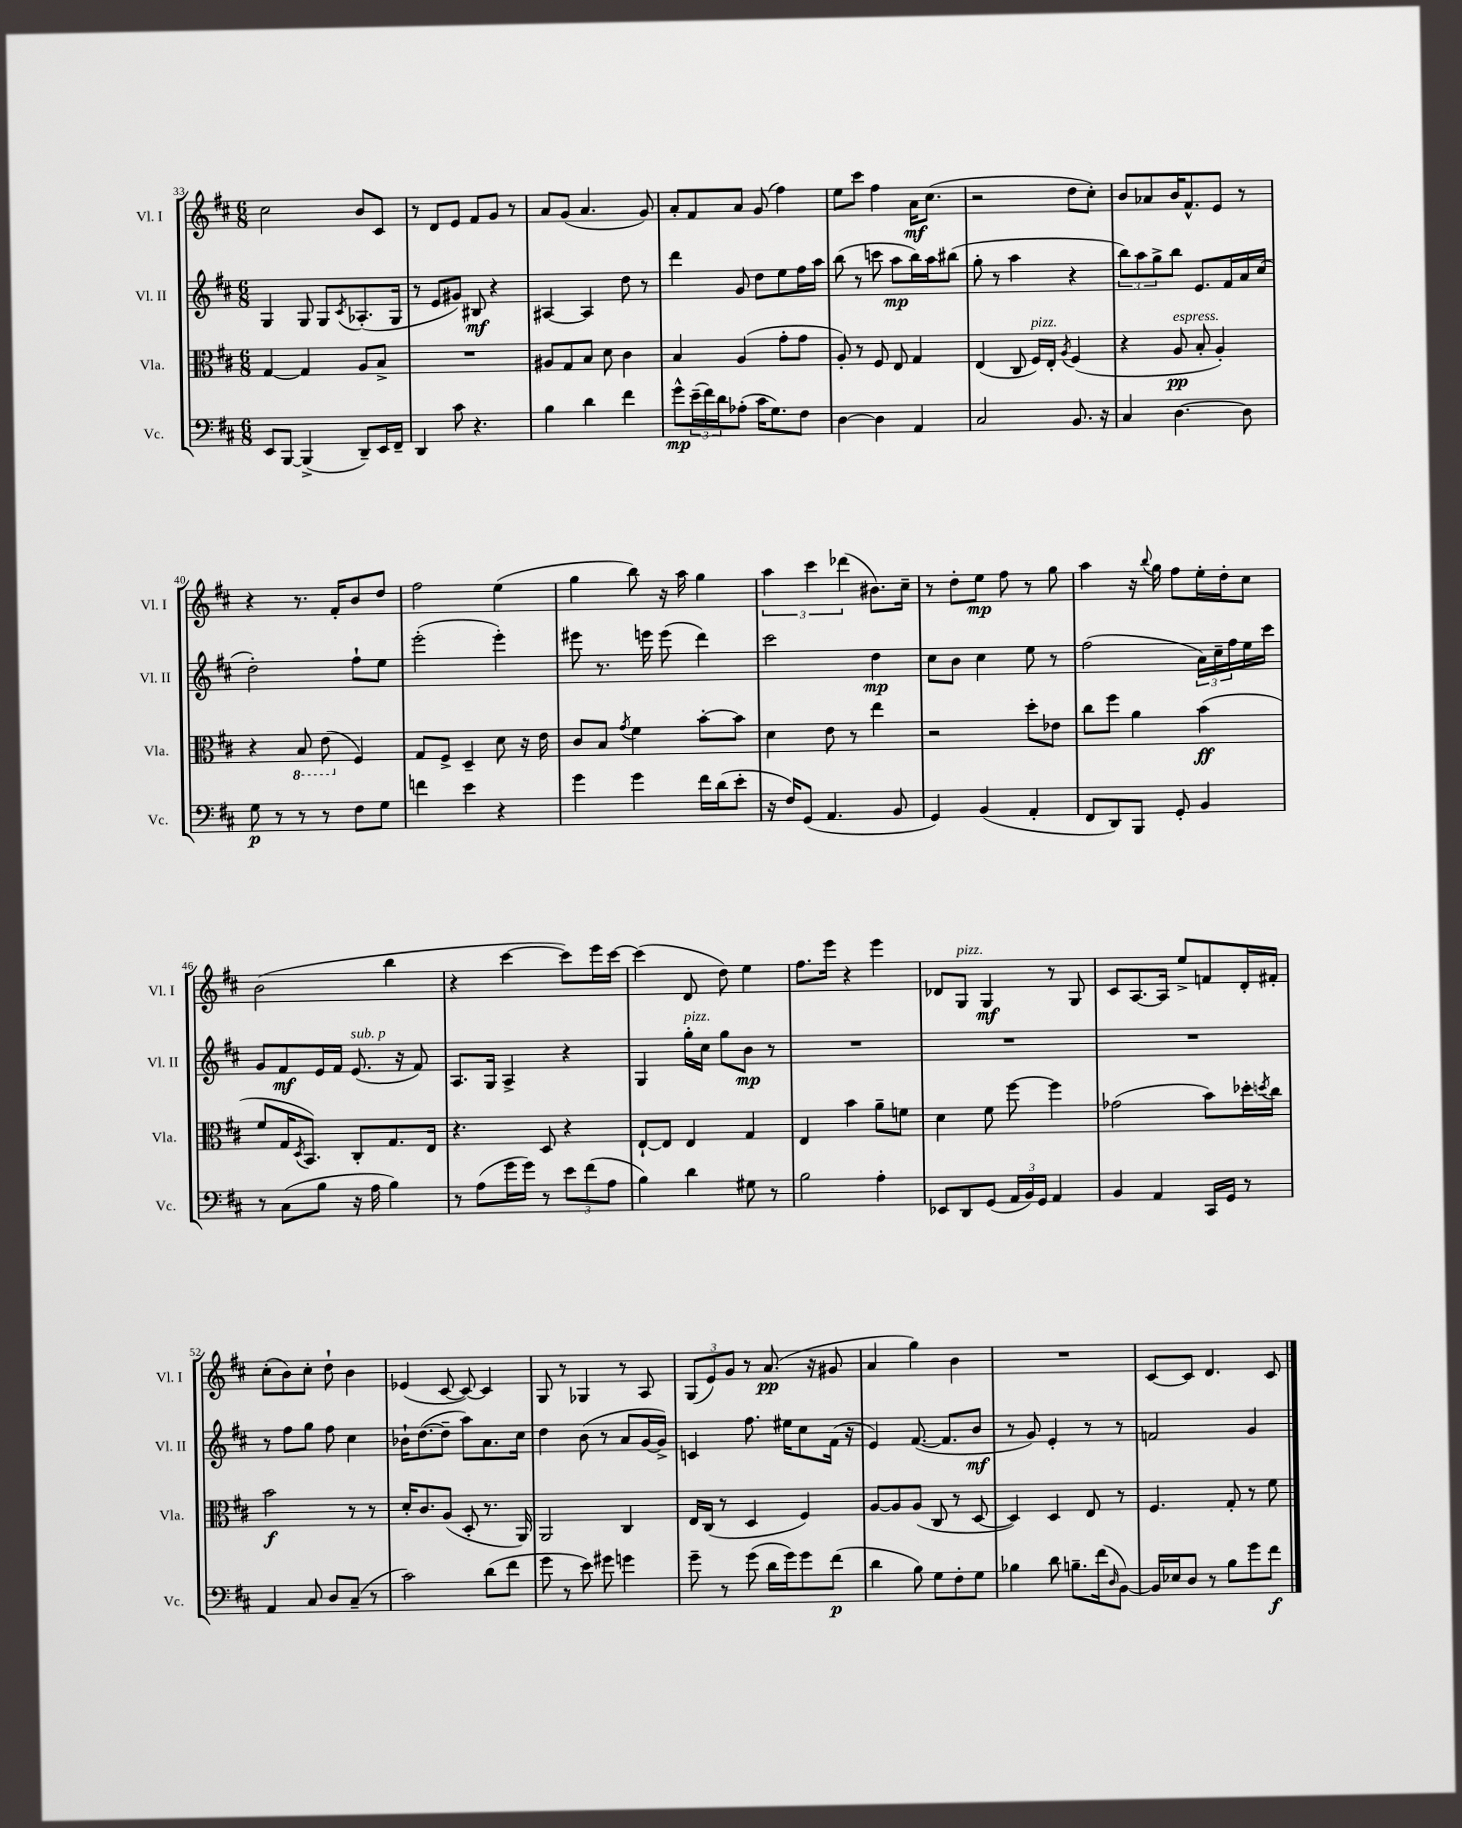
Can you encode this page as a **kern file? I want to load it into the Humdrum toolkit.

**kern	**kern	**kern	**kern
*staff4	*staff3	*staff2	*staff1
*clefF4	*clefC3	*clefG2	*clefG2
*k[f#c#]	*k[f#c#]	*k[f#c#]	*k[f#c#]
*M6/8	*M6/8	*M6/8	*M6/8
8EE/L	[4G/	4G/	2cc#\
[8BBB/J	.	.	.
(4BBB^/]	4G/]	8G/	.
.	.	8G/L	.
.	.	8qc#/	.
8DD~/L)	8A/L	(8.A-'/	8b/L
16EE/L	8B^/J	.	8c#/J
16FF#~/JJ	.	16G/Jk	.
=	=	=	=
4DD/	2.r	8r	8r
.	.	8e/L	8d/L
8c#\	.	8g#/J)	8e/J
4.r	.	8B#/	8f#/L
.	.	4r	8g/J
.	.	.	8r
=	=	=	=
4B\	8A#/L	[4A#/	8a/L
.	8G/	.	(8g/J
4d\	8B/J	4A#/]	4.a/
.	8d\	.	.
4f#\	4c#\	8dd\	.
.	.	8r	8g/)
=	=	=	=
8g^^\L	4B/	4ddd\	8a'/L
(24e~\L	.	.	8f#/
24f#\)	.	.	.
24d\J	.	.	.
(8A-'\J	(4A/	8g/	8a/J
16c#\LK	.	8dd\L	(8g/
8.G\)	.	.	.
.	8g'\L	8ee\	4ff#\)
8F#\J	8g\J	16ff#\L	.
.	.	16aa\JJ	.
=	=	=	=
[4D\	8A'/)	(8bb\	8ee\L
.	8r	8r	8ccc#\J
4D\]	8F#/	8ccc\	4ff#\
.	8E/	8aa\L	.
4AA/	4G/	16bb\L)	16a\LK
.	.	16aa\J	(8.cc#\J
.	.	(8bb#\J	.
=	=	=	=
2C#/	(4E/	8gg'\	2r
.	.	8r	.
.	8C#/	4aa\	.
.	16F#/LL)	.	.
.	16E'/JJ	.	.
.	8qA/	.	.
8.BB/	(4F#/	4r	8dd\L
.	.	.	8cc#'\J)
16r	.	.	.
=	=	=	=
4C#/	4r	12bb\L)	8b/L
.	.	12aa\	.
.	.	.	8a-/
.	.	12gg^\	.
[4.D\	8A/	8bb\J	16b/K
.	.	.	8.f#^^/
.	8B'/	8.e/L	.
.	4A'/)	.	8e/J
.	.	16f#/L	.
8D\]	.	16a/	8r
.	.	(16cc#/JJ	.
=	=	=	=
8G\	4r	2dd'\)	4r
8r	.	.	.
8r	8BB/	.	8.r
8r	(8E\	.	.
.	.	.	16f#'/LK
8F#\L	4F#/)	8ff#`\L	8b/
8G\J	.	8ee\J	8dd/J
=	=	=	=
4f\	8G/L	(2eee'\	2ff#\
.	8F#^/J	.	.
4e\	4D~/	.	.
4r	8d\	4eee'\)	(4ee\
.	16r	.	.
.	16e\	.	.
=	=	=	=
4g\	8c#/L	8eee#\	4gg\
.	8B/J	8.r	.
.	8qg/	.	.
4g\	4f#\	.	8bb\)
.	.	16eee\	.
.	.	(8eee\	16r
.	.	.	16aa\
16f#\LL	[8b'\L	4ddd\)	4gg\
(16d\J	.	.	.
8e'\J	8b\]J	.	.
=	=	=	=
16r	4d\	2ccc#\	6aa\
16F#/LK)	.	.	.
(8GG/J	.	.	.
.	.	.	6ccc#\
4.AA/	8e\	.	.
.	.	.	(6ddd-\
.	8r	.	.
.	4ee\	4dd\	8.b#\L)
8BB/	.	.	.
.	.	.	16cc#~\Jk
=	=	=	=
4GG/)	2r	8cc#\L	8r
.	.	8b\J	8dd'\L
(4BB/	.	4cc#\	8ee\J
.	.	.	8ff#\
4AA'/	8dd'\L	8ee\	8r
.	8e-\J	8r	8gg\
=	=	=	=
8FF#/L	8cc#\L	(2ff#\	4aa\
8DD/)	8ff#\J	.	.
8BBB/J	4a\	.	16r
.	.	.	8qqbb/
.	.	.	16gg\
8GG'/	.	.	8ff#\L
4BB/	(4b\	24a\LL)	16ee'\L
.	.	24cc#~\	.
.	.	.	16dd'\J
.	.	24ff#\	.
.	.	16ee\	8cc#\J
.	.	16ccc#\JJ	.
=	=	=	=
8r	8f#/L	8g/L	(2b\
(8C#\L	16G/K	8f#/	.
.	8qD/	.	.
.	8.BB/J)	.	.
8B\J	.	16e/L	.
.	.	16f#/JJ	.
16r	8C#'/L	(8.e/	.
16A\	.	.	.
4B\)	8.G/	.	4bb\
.	.	16r	.
.	.	8f#/)	.
.	16E/Jk	.	.
=	=	=	=
8r	4.r	8.A/L	4r
(8A\L	.	.	.
.	.	16G/Jk	.
16g\L	.	4A^/	[4ccc#\
16g\JJ)	.	.	.
8r	8D/	.	.
12e\L	4r	4r	8ccc#\]L)
(12f#\	.	.	.
.	.	.	16eee\L
12A\J	.	.	.
.	.	.	[16ccc#\JJ
=	=	=	=
4B\)	[8E`/L	4G/	(4ccc#\]
.	8E/]J	.	.
4d\	4E/	16gg'\LL	8d/
.	.	16cc#\JJ	.
.	.	8gg\L	8dd\)
8G#\	4G/	8b\J	4ee\
8r	.	8r	.
=	=	=	=
2B\	4E/	2.r	8.ff#\L
.	.	.	16eee\Jk
.	4b\	.	4r
4A'\	8a~\L	.	4eee\
.	8f\J	.	.
=	=	=	=
8EE-/L	4d\	2.r	8d-/L
8DD/	.	.	8G/J
(8GG/J	8f#\	.	4G/
24AA/LL	[8ff#\	.	.
24BB/)	.	.	.
24GG/JJ	.	.	.
4AA/	4ff#\]	.	8r
.	.	.	8G/
=	=	=	=
4BB/	(2g-\	2.r	8c#/L
.	.	.	[8.A/
4AA/	.	.	.
.	.	.	16A/]Jk
.	.	.	8ee^/L
16CC#/LL	8b\L)	.	8f/
16GG/JJ	.	.	.
8r	16dd-'\L	.	16d'/L
.	8qdd/	.	.
.	16cc#\JJ	.	16f#'/JJ
=	=	=	=
4AA/	2b\	8r	(8cc#'\L
.	.	8ff#\L	8b\)
8C#/	.	8gg\J	8cc#'\J
8D/L	.	8ff#\	8dd`\
(8C#~/J	8r	4cc#\	4b\
8r	8r	.	.
=	=	=	=
2c#\)	16d'/LK	16b-`\LK	(4e-/
.	8.c#/	([8.dd\	.
.	(8A/J	8dd~\]J	[8c#/
.	8D'/	8aa\L)	8c#/_)
(8d\L	8.r	8.a\	4c#/]
8f#\J	.	.	.
.	16AA/)	16cc#\Jk	.
=	=	=	=
8g\	2AA/	4dd\	8G/
8r	.	.	8r
8e\)	.	(8b\	4G-/
8g#\	.	8r	.
4g\	4C#/	8a/L	8r
.	.	[16g/L	8A/
.	.	16g^/]JJ)	.
=	=	=	=
8g~\	16E/LL	4c/	(12G/L
.	(16C#/JJ	.	.
.	.	.	12e/)
8r	8r	.	.
.	.	.	12g/J
(8g\	4D/	8.ff#\	8r
16d\LL	.	.	(8.a/
16g\J)	.	16ee#\LK	.
8g\	4F#/)	8cc#\	.
.	.	.	16r
(8f#\J	.	(16f#\Jk	8g#/
.	.	16r	.
=	=	=	=
4d\	[8A/L	4e/)	4a/
.	8A/]	.	.
8B\)	(8A/J	([8.f#/	4gg\)
8G\L	8C#/	.	.
.	.	8.f#/]L	.
8F#'\	8r	.	4b\
8G\J	[8D/	8b/J	.
=	=	=	=
4B-\	4D/])	8r	2.r
.	.	8g/)	.
8d\	4D/	4e'/	.
8.B~\L	.	.	.
.	8E/	8r	.
(16f#\k	.	.	.
16qqD/	.	.	.
[8BB\J)	8r	8r	.
=	=	=	=
16BB/]LL	4.F#/	2f/	[8c#/L
16E-/J	.	.	.
8D/J	.	.	8c#/]J
8r	.	.	4.d/
8B\L	8G'/	.	.
8g\	8r	4g/	.
8f#\J	8f#\	.	8c#/
==	==	==	==
*-	*-	*-	*-
